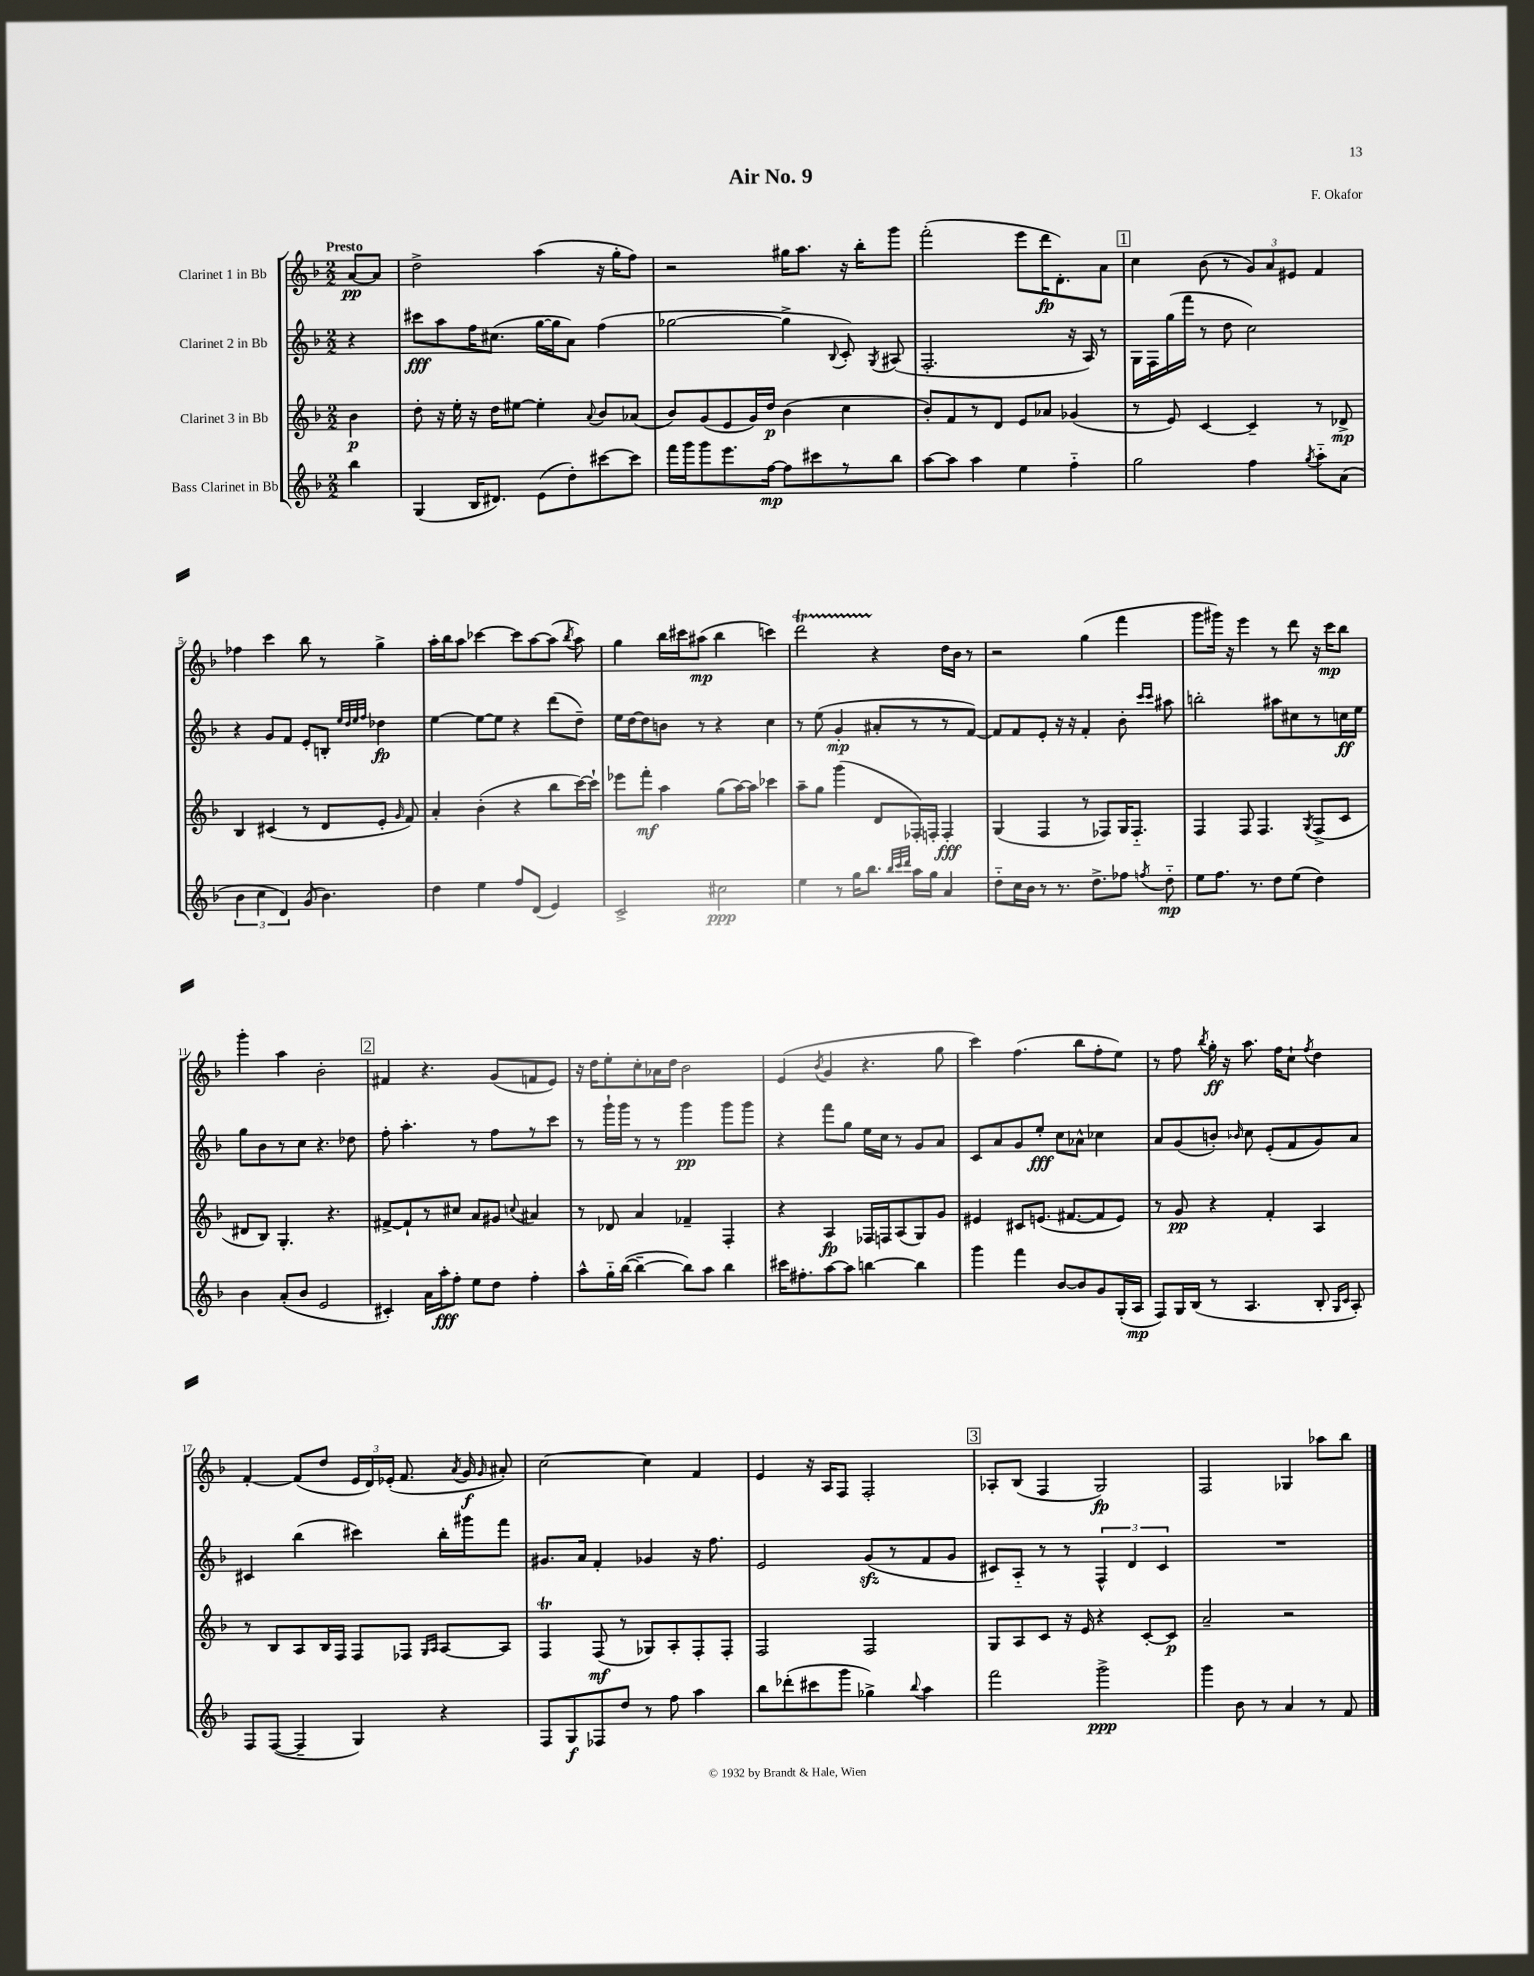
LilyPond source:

\header { title = "Air No. 9" composer = "F. Okafor" }
<<
\new StaffGroup <<
\new Staff = "s0" \with { instrumentName = "Clarinet 1 in Bb" } {
    \clef treble \key f \major \numericTimeSignature \time 2/2 \partial 4 \tempo "Presto"
    \autoBeamOff a'8[~\pp a'8] |
    d''2-> a''4( r16 g''16[-. f''8]) |
    r2 gis''16[ a''8.] r16 bes''16[-. g'''8] |
    f'''2-.( e'''8[ d'''16\fp d'8.-.) a'8] |
    \mark \markup { \box "1" } c''4 bes'8( r8 \tuplet 3/2 { g'8[) a'8 eis'8] } f'4 |
    fes''4 c'''4 bes''8 r8 g''4-> |
    a''16[-. bes''16 a''8] ces'''4~ ces'''8[ a''8~ a''8]( \acciaccatura { bes''8 } a''8) |
    g''4 bes''16[ cis'''16 ais''8]\mp( bes''4 c'''4) |
    d'''2\startTrillSpan r4\stopTrillSpan d''16[ bes'16] r8 |
    r2 g''4( f'''4 |
    g'''8[ gis'''16]) r16 e'''4 r8 d'''8 r16 c'''16[\mp bes''8] |
    g'''4-. a''4 bes'2-. |
    \mark \markup { \box "2" } fis'4 r4. g'8[( f'8 e'8]) |
    r16 d''16[ e''8-. c''8-. aes'16 d''16] bes'2 |
    e'4( \acciaccatura { bes'8 } g'4 r4. g''8 |
    c'''4) f''4.( bes''8[ f''8-. e''8]) |
    r8 f''8 \acciaccatura { bes''8 } g''16-.\ff r16 a''8. f''16[ c''8]-! \acciaccatura { f''8 } d''4 |
    f'4~-. f'8[( d''8] \tuplet 3/2 { e'16[ d'16) ees'16]-.( } f'8. \acciaccatura { a'8 } g'16\f \grace { g'16 } ais'8-.) |
    c''2~ c''4 f'4 |
    e'4 r16 a16[ f8] f2-. |
    \mark \markup { \box "3" } aes8[-. bes8]( f4 g2\fp) |
    f2 ges4 aes''8[ bes''8] \bar "|." |
}
\new Staff = "s1" \with { instrumentName = "Clarinet 2 in Bb" } {
    \clef treble \key f \major \numericTimeSignature \time 2/2 \partial 4
    \autoBeamOff r4 |
    cis'''8[\fff a''8 f''16 cis''8.]( g''16[~ g''16 a'8]) f''4( |
    ges''2~ ges''4-> \appoggiatura { bes8 } c'8-.) \acciaccatura { g8 } ais8( |
    f2.-. r16 a16) r8 |
    \mark \markup { \box "1" } g16[ f16 g''16( f'''16] r8 d''8 c''2) |
    r4 g'8[ f'8] e'8[-. b8]-. \grace { e''32[ d''32 e''32 f''32] } des''4\fp |
    e''4~ e''8[~ e''8] r4 d'''8[( d''8]--) |
    e''16[ d''16~ d''8 b'8] r8 r4 c''4 |
    r8 e''8( g'4-.\mp ais'8[-. r8 r8 f'8]~) |
    f'8[ f'8 e'8]-. r16 r16 f'4-. bes'8-. \grace { c'''16[ c'''16] } ais''8 |
    b''2-. ais''8[ cis''8 r8 c''16\ff e''16] |
    g''8[ bes'8 r8 c''8] r4. des''8 |
    \mark \markup { \box "2" } f''8-. a''4.-. r8 f''8[ r8 c'''8] |
    r8 g'''16[-! g'''16] r8 r8 g'''4\pp g'''8[ g'''8] |
    r4 f'''8[ g''8] e''16[ c''16] r8 g'8[ a'8] |
    c'8[ a'8 g'8 e''8]-.\fff c''8[ aes'8]-^ ces''4 |
    a'8[ g'8( b'8]-.) \grace { bes'16 } c''8 e'8[-.( f'8 g'8) a'8] |
    cis'4 bes''4( cis'''4) bes''16[-. gis'''16 f'''8] |
    gis'8.[ a'16] f'4-. ges'4 r16 f''8. |
    e'2 g'8[\sfz( r8 f'8 g'8] |
    \mark \markup { \box "3" } cis'8[) a8]-_ r8 r8 \tuplet 3/2 { f4-^ d'4 cis'4 } |
    R1 \bar "|." |
}
\new Staff = "s2" \with { instrumentName = "Clarinet 3 in Bb" } {
    \clef treble \key f \major \numericTimeSignature \time 2/2 \partial 4
    \autoBeamOff bes'4\p |
    d''8-. r16 e''16-. r16 d''16[ eis''8]~ eis''4-. \appoggiatura { a'8 } bes'8[ aes'8]( |
    bes'8[) g'8( e'8 g'16) d''16]\p bes'4( c''4 |
    bes'8[-.) f'8 r8 d'8] e'8[ aes'8] ges'4( |
    \mark \markup { \box "1" } r8 e'8) c'4~ c'4-- r8 des'8->\mp |
    bes4 cis'4( r8 d'8[ e'8]-. \grace { g'16 } f'8) |
    a'4-. bes'4-.( r4 bes''8[ c'''16~) c'''16]-! |
    ees'''8[ f'''8]-.\mf a''4 g''8[( a''16~) a''16] ces'''4 |
    a''8[-- g''8] g'''4( d'8[ fes16-.) f16]-. f4-.\fff |
    g4( f4 r8 fes8[) g16 fes8.]-_ |
    f4 f8 f4. \acciaccatura { g8 } f8[->( c'8] |
    dis'8[ bes8]) g4.-. r4. |
    \mark \markup { \box "2" } fis'8[~-> fis'8-! r8 cis''8] a'8[ gis'8] \appoggiatura { c''8 } ais'4 |
    r8 des'8 a'4 fes'4-- f4-. |
    r4 a4\fp fes16[ f16 a8( g8) g'8] |
    eis'4 cis'8[ e'8.]( fis'8.[~ fis'8 e'8]) |
    r8 g'8\pp r4 f'4-. a4 |
    r8 bes8[ a8 bes16 f16] f8[ fes8] \grace { g16[ a16] } a8[~ a8] |
    f4\trill f8\mf( r8 ges8[) a8-. f8-. f8]-. |
    f2 f2 |
    \mark \markup { \box "3" } g8[ a8 c'8] r16 e'16 r4 c'8[~-. c'8]\p |
    a'2-- r2 \bar "|." |
}
\new Staff = "s3" \with { instrumentName = "Bass Clarinet in Bb" } {
    \clef treble \key f \major \numericTimeSignature \time 2/2 \partial 4
    \autoBeamOff bes''4 |
    g4( bes16[ dis'8.]) e'8[( d''8-.) cis'''8~ cis'''8] |
    f'''16[ g'''16 g'''8 e'''8. f''16]~\mp f''8[ cis'''8 r8 bes''8] |
    a''8[~ a''8] a''4 e''4 f''4-_ |
    \mark \markup { \box "1" } g''2 f''4 \acciaccatura { g''8 } a''8[-_ a'8]( |
    \tuplet 3/2 { bes'4 c''4 d'4) } g'8( bes'4.) |
    d''4 e''4 f''8[ d'8]( e'4) |
    c'2-> cis''2\ppp |
    e''4 r8 g''16[ bes''8.] \grace { bes''32[ c'''32 d'''32] } a''16[ g''16] a'4 |
    d''8[-_ c''16 bes'16] r8 r8. d''8.[-> fes''8] \acciaccatura { f''8 } d''8-_\mp |
    e''8[ f''8.] r8. d''8[ e''8]( d''4) |
    bes'4 a'8[-.( bes'8] e'2 |
    \mark \markup { \box "2" } cis'4-.) a'16[ a''16-.\fff f''8]-. e''8[ d''8] f''4-. |
    a''8[-^ g''16-_ bes''16]~( bes''4~-- bes''8[) a''8] bes''4 |
    cis'''16[ fis''8.-. a''8~ a''8] b''4~ b''4 |
    g'''4 f'''4 bes'8[~ bes'8 g'8 g16-.( a16]\mp |
    f8[) g16 bes16]( r8 a4. bes8-. \grace { g16[ c'16] } a8-.) |
    f8[ f8]~( f4-- g4) r4 |
    f8[ g8\f fes8 d''8] r8 f''8 a''4 |
    bes''8[ des'''8-.( cis'''8 g'''8] ges''4->) \appoggiatura { bes''8 } a''4 |
    \mark \markup { \box "3" } f'''2 g'''2->\ppp |
    g'''4 bes'8 r8 a'4 r8 f'8 \bar "|." |
}
>>
>>
